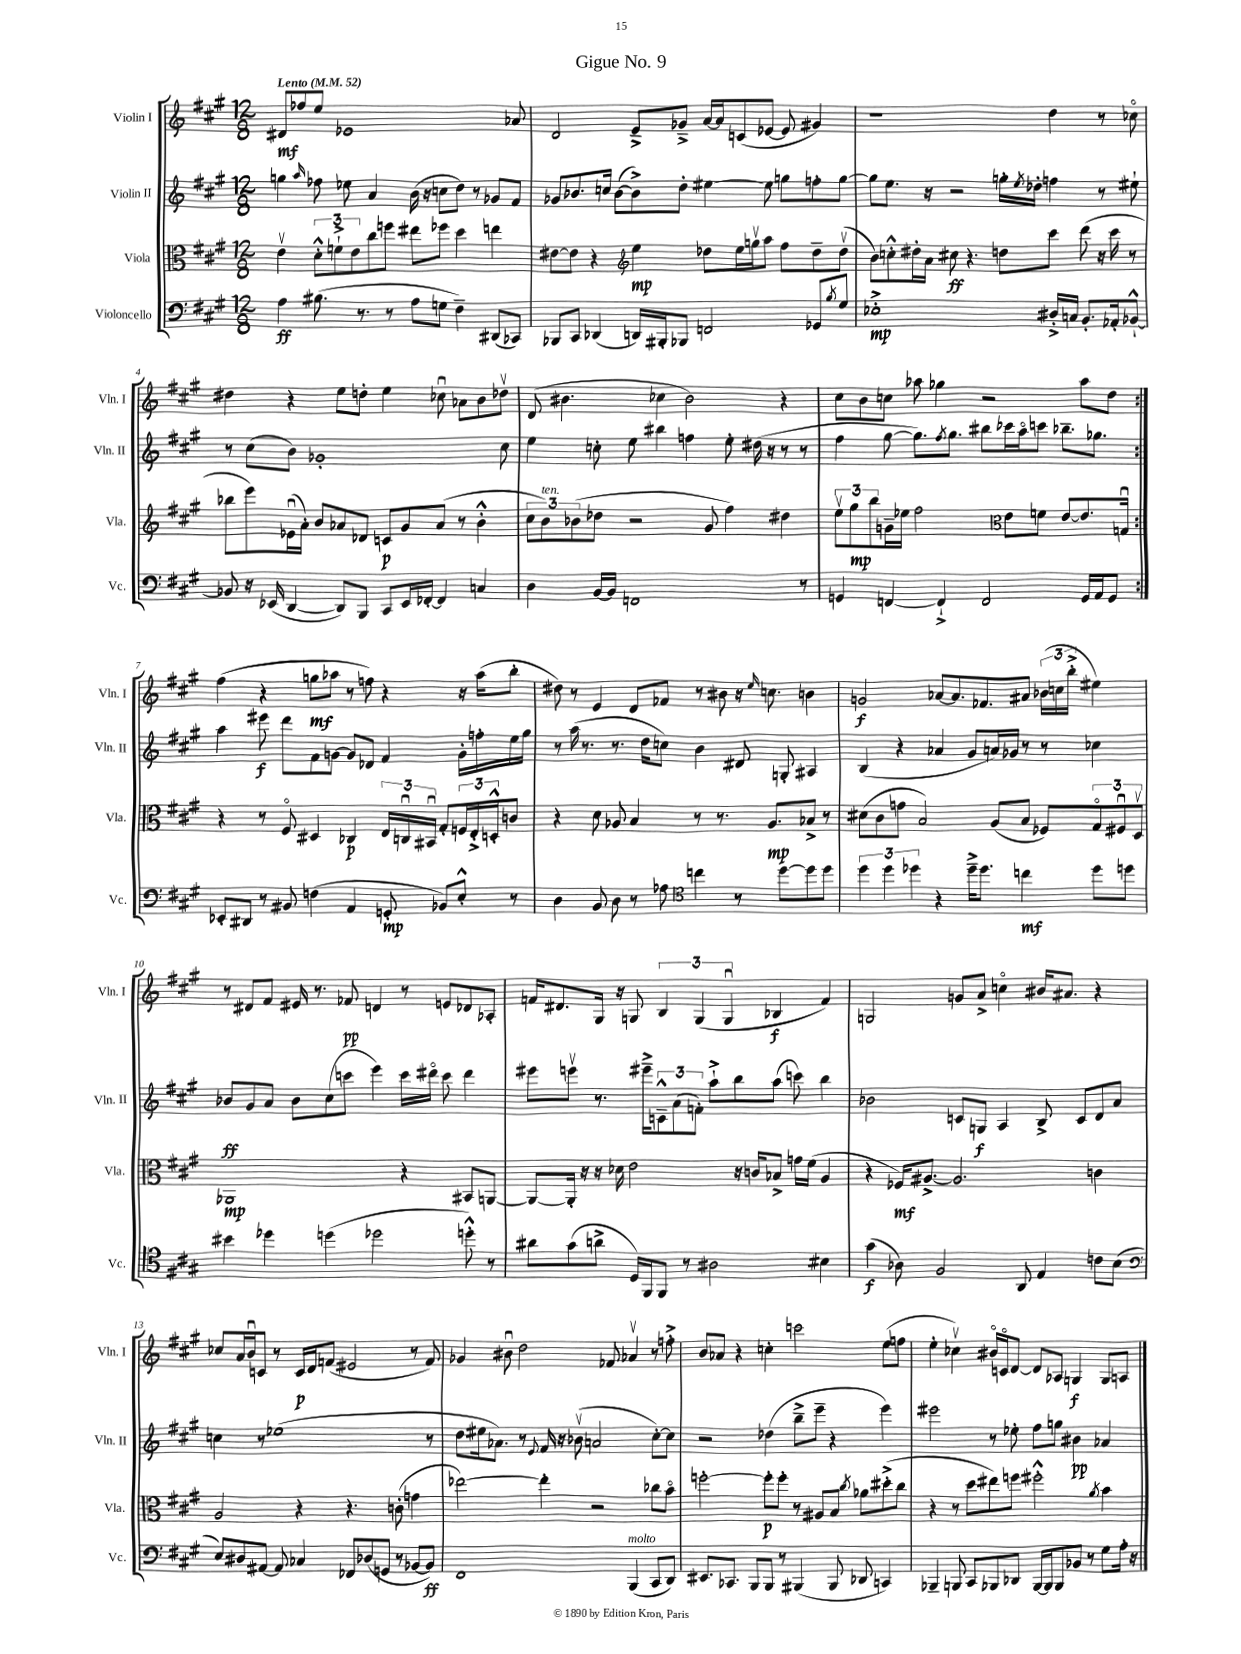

**kern	**kern	**kern	**kern
*staff4	*staff3	*staff2	*staff1
*clefF4	*clefC3	*clefG2	*clefG2
*k[f#c#g#]	*k[f#c#g#]	*k[f#c#g#]	*k[f#c#g#]
*M12/8	*M12/8	*M12/8	*M12/8
*MM52	*MM52	*MM52	*MM52
4A	4ev	4gg	8d#
.	.	.	8ff-
.	.	16qqaa	.
(8.B#	12d'^^	8ff-	8ee
.	12f`^	.	.
.	.	8ee-	1e-
.	12e	.	.
8.r	.	.	.
.	8cc#	4a	.
8r	8ff	.	.
8A	8ee#	(16b	.
.	.	16r	.
8G	8ff-	8cc	.
4F#~)	4dd	8dd)	.
.	.	8r	.
(8DD#	4ee	8g-	.
8CC-)	.	8f#	8a-
=	=	=	=
8BBB-	[8e#	8g-	2d
8CC#	8e#]	8.b-	.
(4DD-	4r	.	.
.	.	16cc	.
.	.	([8b-	.
*	*clefG2	*	*
16DD)	4ee	8b-^])	8e~^
16BBB#'	.	.	.
8BBB-	.	8dd'	8g-~^
2FF	8dd-	[4ee#	[16a
.	.	.	16a]
.	16ee	.	(8c
.	16ggv	.	.
.	8aa	8ee#]	[8e-
.	8ff#	8gg	8e-]
8GG-	8dd-~	8ff'	4g#)
8qB	.	.	.
8G#	(8dd-v	[8gg	.
=	=	=	=
1E-'^	8b)	8gg]	1r
.	8cc'^^	8.ee	.
.	16dd#'	.	.
.	16a	16r	.
.	8cc#	2r	.
.	4.r	.	.
.	8dd	16gg'	.
.	.	8qee	.
.	.	16dd-'	.
16D#'^	8ccc#	4ff	4dd
16C	.	.	.
8.BB'	(8ddd	.	.
.	16r	8r	8r
16AA-'	16ccc#	.	.
[8BB-`^^	8r	8ee#`	8cc-o
=	=	=	=
8BB-]	8bb-	8r	4dd#
16r	8eee)	(8cc#	.
(16EE-	.	.	.
[4DD	(16e-u	8b)	4r
.	16a')	.	.
.	8b	1g-'	.
8DD])	8a-	.	8ee
8BBB	8d-	.	8dd'
8CC#	8c	.	4ee
16EE-	8g#	.	.
[16FF-'	.	.	.
4FF-]	(8a-	.	8cc-u
.	8r	.	8a-
4C	4b'^^	.	8b
.	.	8cc#	8dd-v
=	=	=	=
4D	12cc#	4ee	(8d
.	12b)	.	.
.	.	.	4.b#
.	(12b-	.	.
[16BB	8dd-	8cc'	.
16BB]	.	.	.
1FF	2r	8ee	.
.	.	4bb#	4cc-
.	.	4ff	2b#)
.	8g#	.	.
.	4ff#)	8ee'	.
.	.	(16dd#	.
.	.	16r	.
.	4dd#	8r	4r
8r	.	8r	.
=	=	=	=
4GG	12eev	4ff#	8cc#
.	12gg#	.	.
.	.	.	8b
.	12bb	.	.
[4FF	16g~	[8gg#	8cc
.	16ee-	.	.
.	2ff#	8.gg#])	8aa-
4FF`^]	.	.	4gg-
.	.	8qff#	.
.	.	8.gg#	.
2FF	.	8bb#	2r
*	*clefC3	*	*
.	8e	16ccc-	.
.	.	16aao	.
.	8f	8ccc	.
.	[8e	8.bb-~	.
16GG	8.e]	.	8aa-
16AA	.	8.gg-	.
8GG	.	.	8dd
.	16Gu	.	.
=:|!	=:|!	=:|!	=:|!
8EE-'	4r	4aa	(4ff#
8DD#	.	.	.
8r	8r	8eee#	4r
8BB#	8F#o	8ddd	.
(4F	4D#	8f#	8gg
.	.	[8g	8aa-
4AA	4C-	8g]	8r
.	.	8d-	8ff)
8GG'	24E	4f#	4r
.	24Cu	.	.
.	24BB#u	.	.
8BB-)	8G#'	.	.
8E'^^	24F	16g'	16r
.	24E'^	.	.
.	.	16ff'	(16aa-
.	24D'^^	.	.
8r	8c	16ee	8bb'
.	.	16gg#	.
=	=	=	=
4D	4r	8r	8dd#)
.	.	(16aa	8r
.	.	8.r	.
8BB	8d	.	4e
8D	8A-	8.r	.
8r	4B	.	8d
.	.	16dd	.
8A-	.	8cc)	8f-
*clefC4	*	*	*
4cc	8r	4b	8r
.	8.r	.	8b#
8r	.	8d#	16r
.	.	.	16qqee
.	8.A-	.	8.cc
[8dd	.	8G'	.
8dd]	8B-^	4A#	4b
8dd	8r	.	.
=	=	=	=
6dd	(8d#	(4B	2g
.	8c#	.	.
6dd	.	.	.
.	8g	4r	.
6dd-	.	.	.
.	2B)	.	.
4r	.	4a-	[8a-
.	.	.	8.a-]
16dd-~^	.	8g#	.
8.dd-	.	.	8.f-
.	(8A	16a)	.
.	.	16g-	.
4cc	8B	8r	8a#
.	8F-)	8r	(24b-
.	.	.	24cc
.	.	.	24bb'^
8dd-	12G#o	4cc-	4ee#)
.	12F#u	.	.
8dd	.	.	.
.	12Dv	.	.
=	=	=	=
4b#	1AA-	8b-	8r
.	.	8g#	8d#
4dd-	.	8a	8f#
.	.	8b-	16e#
.	.	.	8.r
(4dd	.	(8cc#	.
.	.	8ccc	8f-
2dd-	.	4eee)	4d
.	4r	16ccc	8r
.	.	16ddd#o	.
.	.	8ccc	8e
8dd'^^)	8BB#	4ddd#	8d-
8r	[8AA	.	8A-'
=	=	=	=
8a#	8AA_	8eee#	16f
.	.	.	8.d#
(8g#	16AA']	8eeev	.
.	16r	.	.
8a^	16r	8.r	16G#
.	16d-	.	16r
16D)	2e	.	8G
16FF#	.	16eee#~^	.
8FF#	.	12c~^^	6B
.	.	(12a	.
8r	.	.	.
.	.	12f')	(6G
2A#	.	8aa`^	.
.	.	.	6Gu
.	16r	8bb	.
.	16c	.	.
.	8B-^	(8aa	4B-
.	16g	8ccc)	.
.	(16f#	.	.
4B#	4A	4bb	4f)
=	=	=	=
(4g#	4r	2b-	2G
8A-)	16F-)	.	.
.	[8.A#^	.	.
2F#	.	.	.
.	2.A#]	8c	8g
.	.	8G	8a^
.	.	4A	4cco
8AA	.	.	.
4E	.	8B^	16b#
.	.	.	8.a#
.	.	8c	.
8c	4c	8d	4r
(8B	.	8a	.
=	=	=	=
*clefF4	*	*	*
8E)	2A	4cc	8cc-
8D#	.	.	16a
.	.	.	16bu
[8AA#	.	8r	8c
8AA#]	.	(1ee-	8r
4C-	4r	.	16c
.	.	.	16d
.	.	.	(8f
8FF-	4.r	.	2e#
(8D-	.	.	.
8GG	.	.	.
8r	(8c'	.	.
[8BB-	4g	.	8r
8BB-])	.	8r	8f)
=	=	=	=
1FF#	[2ee-)	8dd	4g-
.	.	16ee#	.
.	.	8.a-)	.
.	.	.	8b#u
.	.	8r	2dd
.	.	8qqe	.
.	4ee-']	16f#	.
.	.	16r	.
.	.	(8b-v	.
.	2r	2a	.
.	.	.	8f-
(4BBB	.	.	4a-v
8CC#	8cc-	[8cc#')	8r
8DD)	8bo	8cc#]	8ff'^
=	=	=	=
8.EE#	[2ff'	2r	8b
.	.	.	8a-
8.CC-	.	.	.
.	.	.	4r
8BBB	.	.	.
8BBB	8ff']	(4dd-	4cc'
8r	8ff'	.	.
(4BBB#	8r	8bb~^	2ccc
.	8A#	8eee~	.
8BBB#	8B	4r	.
.	8qcc#	.	.
8DD-	8a-	.	.
4CC)	(8dd#'^	4eee)	(8ee
.	8cc#	.	8ff
=	=	=	=
4BBB-~	4r	2eee#	4ee'
8BBB	8r	.	4cc-v)
8CC#	8dd	.	.
8BBB-	8ee#)	8r	16b#o
.	.	.	16co
8DD-	8ff	8ee-'	[8d
[16BBB-	2ff#'^^	8ff#	8d]
16BBB-]	.	.	.
8BBB-	.	8gg	8A-
8BB-	.	4b#	4G
8r	.	.	.
.	8qa	.	.
8G#	4b	4a-	8G
16A'	.	.	8A
16r	.	.	.
==	==	==	==
*-	*-	*-	*-
